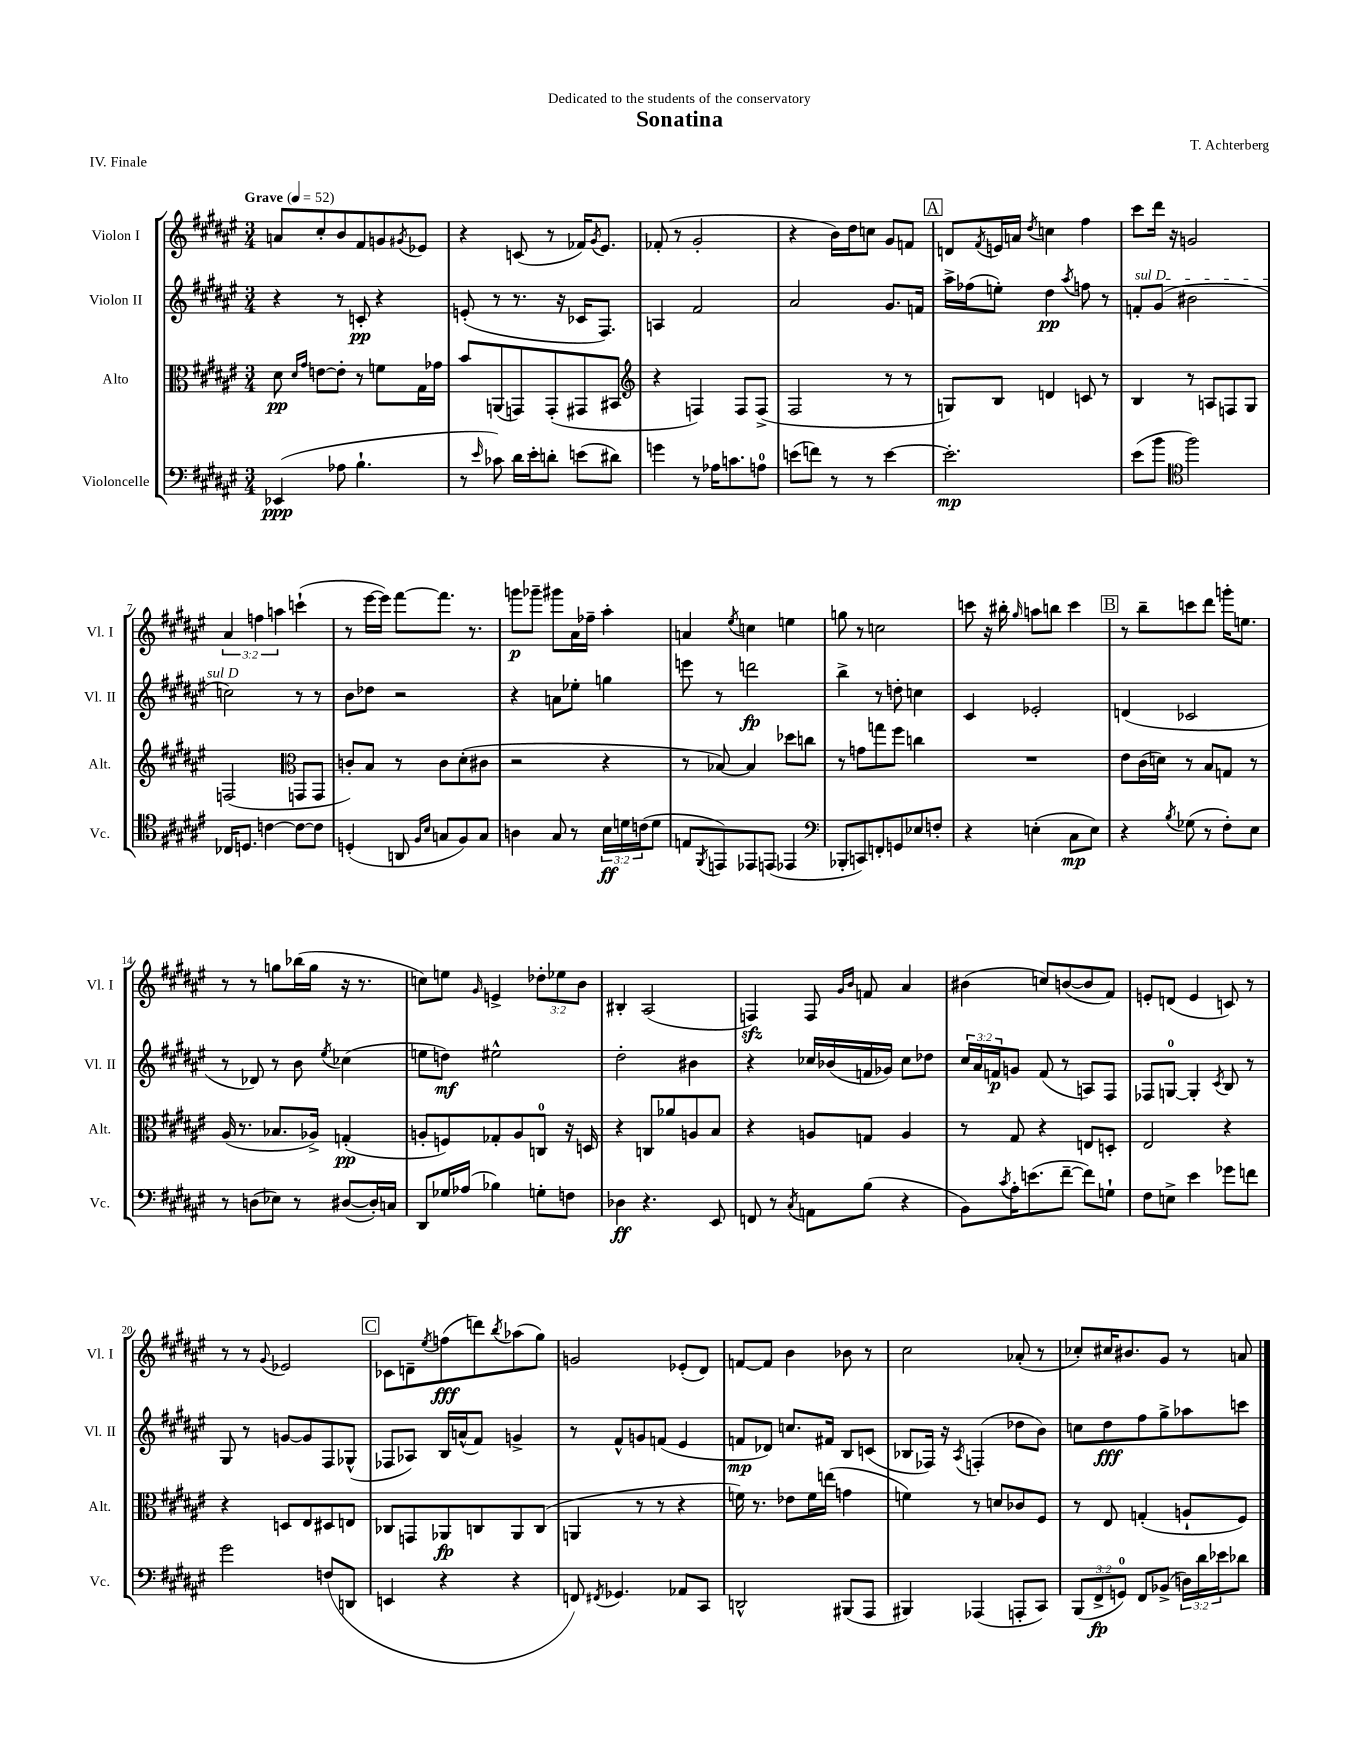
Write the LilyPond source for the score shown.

\header { title = "Sonatina" composer = "T. Achterberg" dedication = "Dedicated to the students of the conservatory" piece = "IV. Finale" }
<<
\new StaffGroup <<
\new Staff = "s0" \with { instrumentName = "Violon I" shortInstrumentName = "Vl. I" } {
    \clef treble \key fis \major \numericTimeSignature \time 3/4 \override Staff.TupletNumber.text = #tuplet-number::calc-fraction-text \tempo "Grave" 4 = 52
    a'8 cis''8-. b'8 fis'8 g'8 \acciaccatura { gis'8 } ees'8 |
    r4 c'8( r8 fes'16) \acciaccatura { gis'8 } eis'8. |
    fes'8-.( r8 gis'2-. |
    r4 b'16) dis''16 c''8 gis'8 f'8 |
    \mark \markup { \box "A" } d'8 \acciaccatura { fis'8 } e'16 a'16 \acciaccatura { dis''8 } c''4 fis''4 |
    cis'''8 dis'''16 r16 g'2 |
    \tuplet 3/2 { ais'4 f''4 a''4 } c'''4-!( |
    r8 eis'''16~ eis'''16) fis'''8~ fis'''8. r8. |
    g'''8\p ges'''8-- gis'''8 ais'16 fes''16-- ais''4-. |
    a'4 \acciaccatura { eis''8 } c''4 e''4 |
    g''8 r8 c''2 |
    c'''8 r16 bis''16-. \grace { gis''16 } a''8 b''8 c'''4 |
    \mark \markup { \box "B" } r8 b''8-- c'''8 dis'''8 g'''16-. e''8. |
    r8 r8 g''8 bes''16( g''16 r16 r8. |
    c''8) e''8 \grace { gis'16 } e'4-> \tuplet 3/2 { des''8-. ees''8 b'8 } |
    bis4-. ais2( |
    f4\sfz) f8 \grace { gis'16 b'16 } f'8 ais'4 |
    bis'4( c''8) b'8~( b'8 fis'8) |
    e'8-. d'8( e'4 c'8) r8 |
    r8 r8 \appoggiatura { gis'8 } ees'2 |
    \mark \markup { \box "C" } ces'8 d'8-- \acciaccatura { eis''8 } f''8\fff( d'''8) \acciaccatura { b''8 } aes''8( gis''8) |
    g'2 ees'8-.( dis'8) |
    f'8~ f'8 b'4 bes'8 r8 |
    cis''2 aes'8-.( r8 |
    ces''8-.) cis''16 bis'8. gis'8 r8 a'8 \bar "|." |
}
\new Staff = "s1" \with { instrumentName = "Violon II" shortInstrumentName = "Vl. II" } {
    \clef treble \key fis \major \numericTimeSignature \time 3/4 \override Staff.TupletNumber.text = #tuplet-number::calc-fraction-text
    r4 r8 c'8-.\pp r4 |
    e'8-.( r8 r8. r16 ces'16 fis8.) |
    a4 fis'2 |
    ais'2 gis'8. f'16 |
    \mark \markup { \box "A" } ais''16-> fes''16( e''8-.) dis''4\pp \acciaccatura { ais''8 } f''8 r8 |
    \once \override TextSpanner.bound-details.left.text = \markup { \italic "sul D" } f'8-.\startTextSpan gis'8( bis'2 |
    c''2\stopTextSpan) r8 r8 |
    b'8 des''8 r2 |
    r4 a'8 ees''8-. g''4 |
    e'''8 r8 d'''2\fp |
    b''4-> r8 d''8-. c''4 |
    cis'4 ees'2-. |
    \mark \markup { \box "B" } d'4( ces'2 |
    r8 des'8) r8 b'8 \acciaccatura { eis''8 } ces''4( |
    e''8 d''8\mf) eis''2-^ |
    dis''2-. bis'4 |
    r4 ces''16 bes'16( f'16 ges'16) ces''8 des''8 |
    \tuplet 3/2 { cis''16 ais'16 f'16\p } g'8 f'8( r8 a8) fis8 |
    fes8 g8-0~ g4-. \acciaccatura { cis'8 } b8 r8 |
    gis8 r8 g'8~ g'8 fis8 ges8-^( |
    \mark \markup { \box "C" } fes8 aes8) b16 a'16-^( fis'8) g'4-> |
    r8 fis'8-^ g'8 f'8( eis'4 |
    f'8\mp des'8) c''8. fis'16 b8 c'8( |
    bes8 fes16) r16 \acciaccatura { ais8 } f4-.( des''8 b'8) |
    c''8 dis''8\fff fis''8 gis''8-> aes''8 c'''8 \bar "|." |
}
\new Staff = "s2" \with { instrumentName = "Alto" shortInstrumentName = "Alt." } {
    \clef alto \key fis \major \numericTimeSignature \time 3/4
    dis'8\pp \grace { dis'16 gis'16 } e'8~ e'8-. r8 f'8 gis16 ges'16 |
    b'8 a,8( g,8) g,8-.( gis,8 bis,8 |
    \clef treble r4 f4) f8 f8->( |
    fis2 r8 r8 |
    \mark \markup { \box "A" } g8) b8 d'4 c'8 r8 |
    b4 r8 a8 f8 gis8 |
    f2( \clef alto g,8 g,8 |
    c'8-.) b8 r8 c'8 dis'8-.( cis'8 |
    r2 r4 |
    r8 bes8~) bes4 des''8 c''8 |
    r8 g'8 g''8 fis''8 c''4 |
    R2. |
    \mark \markup { \box "B" } eis'8 cis'16( d'16) r8 b8 g8 r8 |
    ais16( r8. bes8. aes16->) g4-.\pp( |
    a8-. f8) ges8-. a8 c8-0 r16 d16 |
    r4 c8 aes'8 a8 b8 |
    r4 a8 g8 a4 |
    r8 gis8 r4 e8 d8-. |
    eis2 r4 |
    r4 d8 eis8 dis8 e8 |
    \mark \markup { \box "C" } ces8 g,8 aes,8\fp c8 aes,8 c8( |
    a,4 r8 r8 r4 |
    f'16) r8. ees'8 f'16 e''16( g'4 |
    f'4) r8 d'8 ces'8 fis8 |
    r8 eis8 g4-.( a8-! fis8) \bar "|." |
}
\new Staff = "s3" \with { instrumentName = "Violoncelle" shortInstrumentName = "Vc." } {
    \clef bass \key fis \major \numericTimeSignature \time 3/4 \override Staff.TupletNumber.text = #tuplet-number::calc-fraction-text
    ees,4\ppp( aes8 b4.-! |
    r8 \grace { eis'16 } ces'8) dis'16 eis'16-. d'8-. e'8( dis'8) |
    g'4 r8 aes16 c'8. a8-0 |
    e'8( f'8) r8 r8 e'4~ |
    \mark \markup { \box "A" } e'2.-.\mp |
    eis'8( b'8 \clef tenor fis''2) |
    ces16 d8. c'4~ c'8~ c'8 |
    d4-.( a,8 \grace { fis16 b16 } g8 fis8) g8 |
    a4 gis8 r8 \tuplet 3/2 { b16\ff d'16 c'16( } d'8 |
    e8 \acciaccatura { fis,8 } e,8) ees,8 e,8( ees,4 |
    \clef bass bes,,8-. c,8) f,8-. g,8 ees8 f8-. |
    r4 e4-.( cis8\mp e8) |
    \mark \markup { \box "B" } r4 \acciaccatura { b8 } ges8( r8 fis8-.) eis8 |
    r8 d8( ees8) r8 dis8~( dis16-.) c16 |
    dis,8 ges16 aes16( bes4) g8-. f8 |
    des4\ff r4. eis,8 |
    f,8 r8 \acciaccatura { cis8 } a,8 b8( r4 |
    b,8) \acciaccatura { cis'8 } ais16-. e'8.( fis'8~-- fis'8) g8-! |
    fis8 e8-> eis'4 ges'8 f'8 |
    gis'2 f8( d,8 |
    \mark \markup { \box "C" } e,4 r4 r4 |
    f,8) \acciaccatura { fis,8 } ges,4. aes,8 cis,8 |
    d,2-^ bis,,8( ais,,8 |
    bis,,4) aes,,4( a,,8-. cis,8) |
    \tuplet 3/2 { b,,8( fis,8->\fp g,8-0) } fis,8 bes,8->( \tuplet 3/2 { d16) dis'16 ees'16 } des'8 \bar "|." |
}
>>
>>
